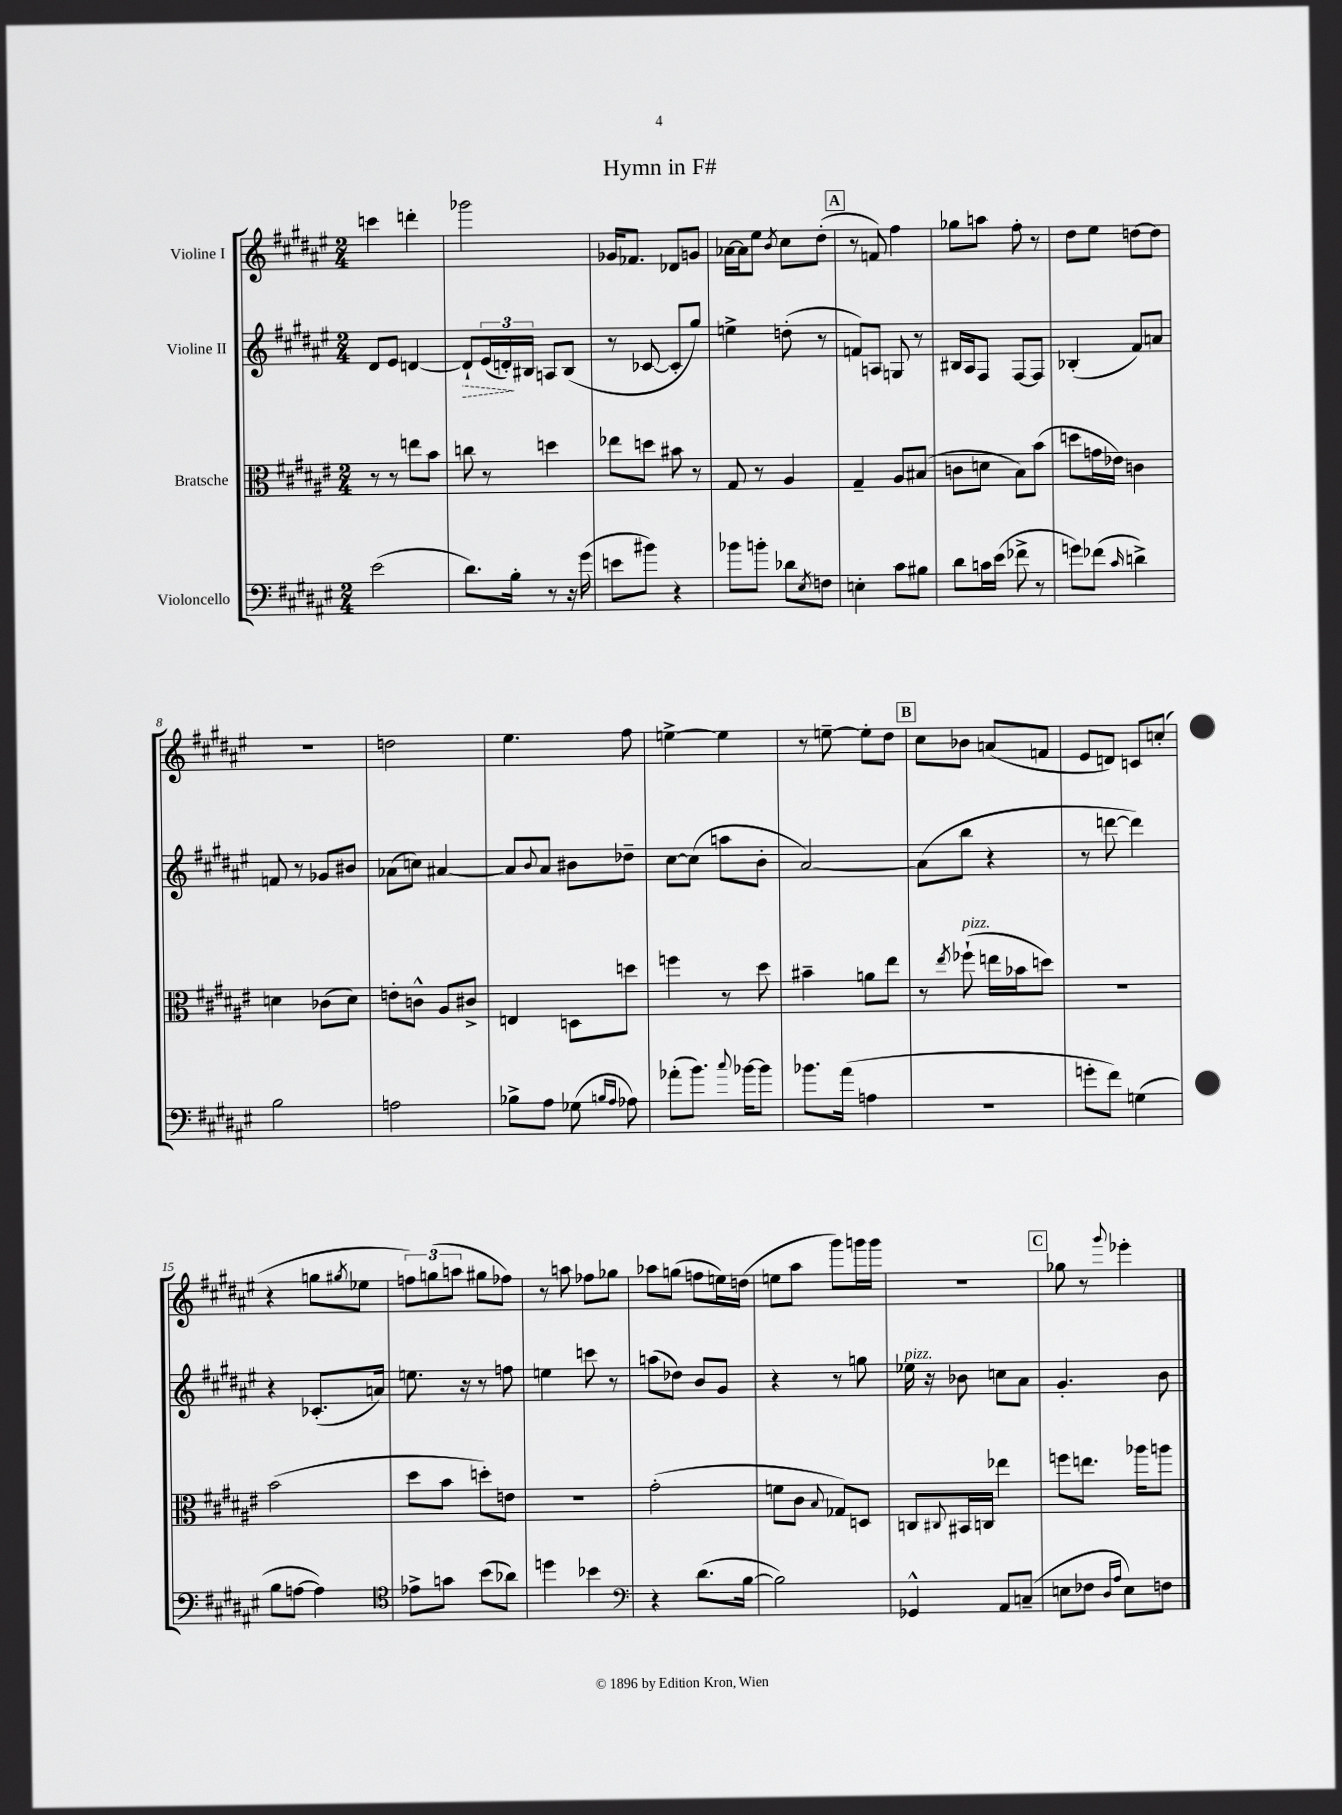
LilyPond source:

\header { title = "Hymn in F#" }
<<
\new StaffGroup <<
\new Staff = "s0" \with { instrumentName = "Violine I" } {
    \clef treble \key fis \major \numericTimeSignature \time 2/4
    c'''4 d'''4-. |
    ges'''2 |
    ges'16 fes'8. des'8 g'8 |
    aes'16~ aes'16 eis''8 \acciaccatura { b'8 } cis''8 dis''8-.( |
    \mark \markup { \box "A" } r8 f'8) fis''4 |
    ges''8 a''8 fis''8-. r8 |
    dis''8 eis''8 d''8~ d''8 |
    r2 |
    d''2 |
    eis''4. fis''8 |
    e''4~-> e''4 |
    r8 e''8~-- e''8-. dis''8 |
    \mark \markup { \box "B" } cis''8 bes'8 a'8( f'8 |
    eis'8 d'8) c'8 c''8-.( |
    r4 g''8 \acciaccatura { gis''8 } ees''8 |
    \tuplet 3/2 { f''8) g''8( a''8 } gis''8 fes''8) |
    r8 a''8 fes''8 ges''8 |
    aes''8 g''8( f''8 e''16) d''16( |
    e''8 ais''8 gis'''8) g'''16 g'''16 |
    R2 |
    \mark \markup { \box "C" } ges''8 r8 \appoggiatura { gis'''8 } ees'''4-. \bar "|." |
}
\new Staff = "s1" \with { instrumentName = "Violine II" } {
    \clef treble \key fis \major \numericTimeSignature \time 2/4
    dis'8 eis'8 d'4~ |
    \once \override Hairpin.style = #'dashed-line d'8-!\> \tuplet 3/2 { eis'16( d'16-.\!) bis16 } a8 bis8( |
    r8 ces'8~ ces'8-. gis''8) |
    e''4-> d''8-.( r8 |
    \mark \markup { \box "A" } f'8) a8 g8 r8 |
    bis16 ais16 fis8 fis8~ fis8 |
    bes4-.( fis'8) a'8 |
    f'8 r8 ges'8 bis'8 |
    aes'8( c''8) ais'4~ |
    ais'8 \appoggiatura { b'8 } ais'8 bis'8 des''8-- |
    cis''8~ cis''8( a''8 b'8-. |
    ais'2~) |
    \mark \markup { \box "B" } ais'8( b''8 r4 |
    r8 d'''8~ d'''4) |
    r4 ces'8.-.( a'16) |
    e''8. r16 r8 f''8 |
    e''4 c'''8 r8 |
    a''8( des''8) b'8 gis'8 |
    r4 r8 g''8 |
    ees''16^\markup { \italic "pizz." } r16 bes'8 c''8 ais'8 |
    \mark \markup { \box "C" } gis'4.-. b'8 \bar "|." |
}
\new Staff = "s2" \with { instrumentName = "Bratsche" } {
    \clef alto \key fis \major \numericTimeSignature \time 2/4
    r8 r8 e''8 b'8 |
    c''8 r8 d''4 |
    ees''8 d''8 bis'8 r8 |
    gis8 r8 ais4 |
    \mark \markup { \box "A" } gis4-- ais8 bis8( |
    c'8 d'8 b8) b'8( |
    d''8 g'16 ees'16) c'4 |
    d'4 ces'8( d'8) |
    e'8-. c'8-^ ais8 cis'8-> |
    e4 d8 d''8 |
    f''4 r8 dis''8 |
    bis'4-- a'8 eis''8 |
    \mark \markup { \box "B" } r8 \acciaccatura { eis''8 } fes''8-!^\markup { \italic "pizz." }( e''16 bes'16 d''8) |
    R2 |
    b'2( |
    dis''8 b'8 d''8-.) e'8 |
    R2 |
    gis'2-.( |
    f'8 cis'8 \appoggiatura { b8 } ges8) d8 |
    c8 \appoggiatura { cis8 } bis,16 c16 ees''4 |
    \mark \markup { \box "C" } f''8 e''8. aes''16 a''8 \bar "|." |
}
\new Staff = "s3" \with { instrumentName = "Violoncello" } {
    \clef bass \key fis \major \numericTimeSignature \time 2/4
    eis'2( |
    dis'8.) b16-. r8 r16 gis'16( |
    e'8 bis'8) r4 |
    bes'8 b'8-. des'8 \acciaccatura { eis8 } f8 |
    \mark \markup { \box "A" } e4-. cis'8 bis8 |
    dis'8 c'16 eis'16( fes'8-> r8 |
    g'8) fes'8( \grace { cis'16 } d'4->) |
    b2 |
    a2 |
    bes8-> ais8 ges8( \grace { b16 ais16 } aes8) |
    aes'8-.( b'8.) \appoggiatura { cis''8 } bes'16~ bes'8 |
    bes'8. ais'16( a4 |
    \mark \markup { \box "B" } r2 |
    g'8-. fis'8) g4( |
    b8 a8~ a4) |
    \clef tenor ees'8-> g'8 b'8( aes'8) |
    d''4 bes'4 |
    \clef bass r4 dis'8.( b16~ |
    b2) |
    ges,4-^ ais,8 c8--( |
    \mark \markup { \box "C" } e8 fes8 \grace { dis16 ais16 } e8) f8 \bar "|." |
}
>>
>>
